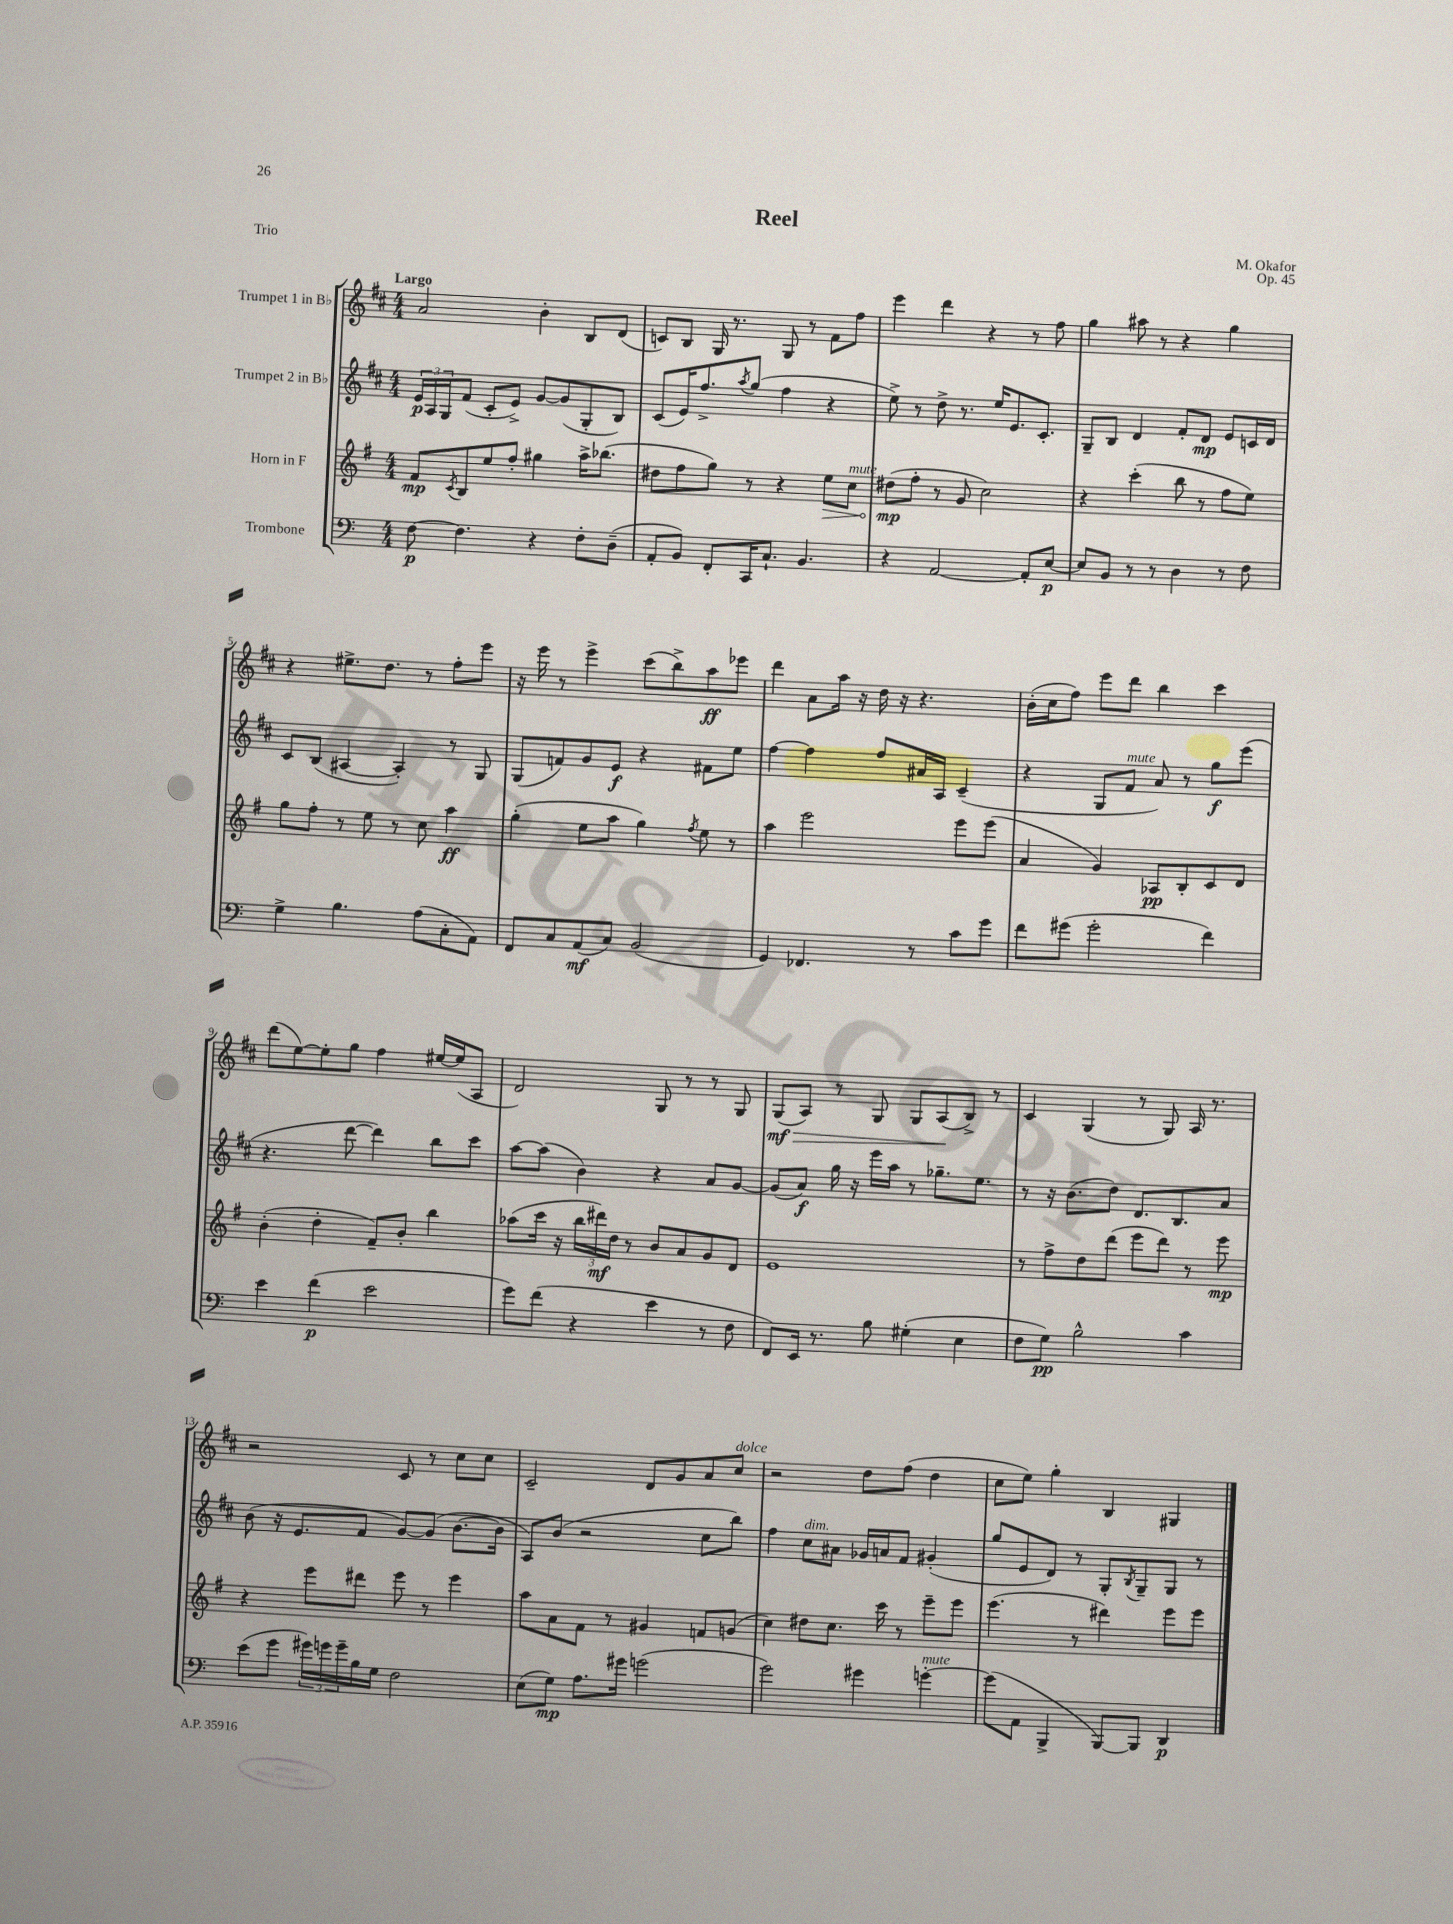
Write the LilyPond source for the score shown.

\header { title = "Reel" composer = "M. Okafor" opus = "Op. 45" piece = "Trio" }
<<
\new StaffGroup <<
\new Staff = "s0" \with { instrumentName = "Trumpet 1 in Bb" } {
    \clef treble \key d \major \numericTimeSignature \time 4/4 \tempo "Largo"
    a'2 b'4-. b8 d'8( |
    c'8) b8 g16 r8. g8 r8 fis'8 fis''8 |
    e'''4 d'''4 r4 r8 fis''8 |
    g''4 ais''8 r8 r4 g''4 |
    r4 eis''8.-> d''8. r8 fis''8-. e'''8 |
    r16 e'''16 r8 e'''4-> cis'''8( b''8->) a''8\ff ees'''8 |
    d'''4 a'8 a''16 r16 d''16 r16 r4. |
    b'16-.( cis''16 fis''8) e'''8 d'''8 b''4 cis'''4 |
    d'''8( e''8~) e''8-. g''8 fis''4 eis''16~ eis''16( a8 |
    d'2) g8 r8 r8 g8 |
    g8\mf\>( a8) r8 g8 g8 a8\!( b8->) r8 |
    cis'4 g4( r8 g8) a16 r8. |
    r2 cis'8 r8 cis''8 cis''8 |
    cis'2-- d'8 g'8 a'8 cis''8^\markup { \italic "dolce" } |
    r2 d''8 fis''8( d''4 |
    cis''8 e''8) g''4-. b4 gis4 \bar "|." |
}
\new Staff = "s1" \with { instrumentName = "Trumpet 2 in Bb" } {
    \clef treble \key d \major \numericTimeSignature \time 4/4
    \tuplet 3/2 { e'16\p a16 g16 } fis'8( cis'8-. e'8->) g'8~ g'8( g8-. b8) |
    cis'8( e'16) fis''8.-> \acciaccatura { a''8 } g''8( fis''4 r4 |
    e''8->) r8 d''8-> r8. e''16 e'8. cis'8.-. |
    g8-- b8 d'4 fis'8-. d'8\mp e'8 c'16 d'16 |
    cis'8 b8( ais4~ ais4-.) r8 g8 |
    g8( f'8) g'8 e'8\f r4 fis'8 e''8 |
    fis''4~ fis''4 fis''8 ais'16 a16 cis'4--( |
    r4 g8 fis'8^\markup { \italic "mute" } a'8) r8 g''8\f e'''8( |
    r4. d'''8~ d'''4) b''8 cis'''8 |
    a''8~ a''8( b'4) r4 a'8 g'8~ |
    g'8( a'8\f) g''16 r16 e'''16 a''16 r8 ges''8.-- e''8. |
    r8 r16 b'8.( d''8) d'8. b8. a'8 |
    b'8( r16 e'8. fis'8 g'8~) g'8( b'8.~ b'16 |
    a8) b'8( r2 cis''8 b''8) |
    fis''4 cis''8^\markup { \italic "dim." } ais'8 ges'16 a'16 fis'8 gis'4-.( |
    g''8 e'8 d'8) r8 g8-. \acciaccatura { b8 } g8-- g8 r8 \bar "|." |
}
\new Staff = "s2" \with { instrumentName = "Horn in F" } {
    \clef treble \key g \major \numericTimeSignature \time 4/4
    fis'8\mp \acciaccatura { c'8 } b8 e''8 fis''8-. gis''4 a''16-> bes''8.( |
    dis''8 fis''8 g''8) r8 r4 \once \override Hairpin.circled-tip = ##t e''8\> c''8^\markup { \italic "mute" } |
    dis''8\mp\!( fis''8-. r8 g'8 c''2) |
    r4 c'''4-.( b''8 r8 fis''8 e''8) |
    g''8 fis''8-. r8 e''8 r8 c''8 a''4\ff |
    g''4-.( e''8 a''8 g''4) \acciaccatura { fis''8 } e''8 r8 |
    a''4 e'''2 e'''8 e'''8( |
    a'4 g'4) aes8\pp b8-. c'8 d'8 |
    b'4-.( d''4-. fis'8--) b'8-. b''4 |
    aes''8( c'''16 r16 \tuplet 3/2 { b''16 dis'''16\mf) d''16 } r8 b'8 a'8 g'8 d'8 |
    e'1 |
    r8 fis''8-> d''8 d'''8( e'''8 d'''8) r8 e'''8\mp |
    r4 e'''8 dis'''8 e'''8 r8 e'''4 |
    a''8 a'8 fis'8 r8 gis'4 f'8 g'8( |
    c''4) dis''8 c''8. c'''16 r8 e'''8-- e'''8 |
    e'''4.( r8 dis'''4) e'''8 e'''8 \bar "|." |
}
\new Staff = "s3" \with { instrumentName = "Trombone" } {
    \clef bass \key c \major \numericTimeSignature \time 4/4
    f8~\p f4. r4 f8-. d8--( |
    a,8-. b,8) f,8-. c,16 c8.-! b,4. |
    r4 a,2~ a,8-. e8~\p |
    e8 b,8 r8 r8 d4 r8 f8 |
    g4-> b4. a8( c8-. a,8) |
    f,8 c8 a,8\mf( c8) b,2( |
    g,4) fes,4. r8 c'8 g'8 |
    f'8 gis'8( gis'2-. f'4) |
    e'4 f'4\p( e'2 |
    g'8) f'8( r4 e'4 r8 f8 |
    f,8) e,16 r8. b8 gis4-.( e4 |
    f8 g8\pp) b2-^ c'4 |
    e'8( g'8 \tuplet 3/2 { gis'16) g'16 g'16-- } b16 g16 f2 |
    e8( g8\mp) a8. gis'16 g'2( |
    g'2) gis'4 g'4~-.^\markup { \italic "mute" } |
    g'8( a,8 b,,4-> b,,8~) b,,8 d,4\p \bar "|." |
}
>>
>>
